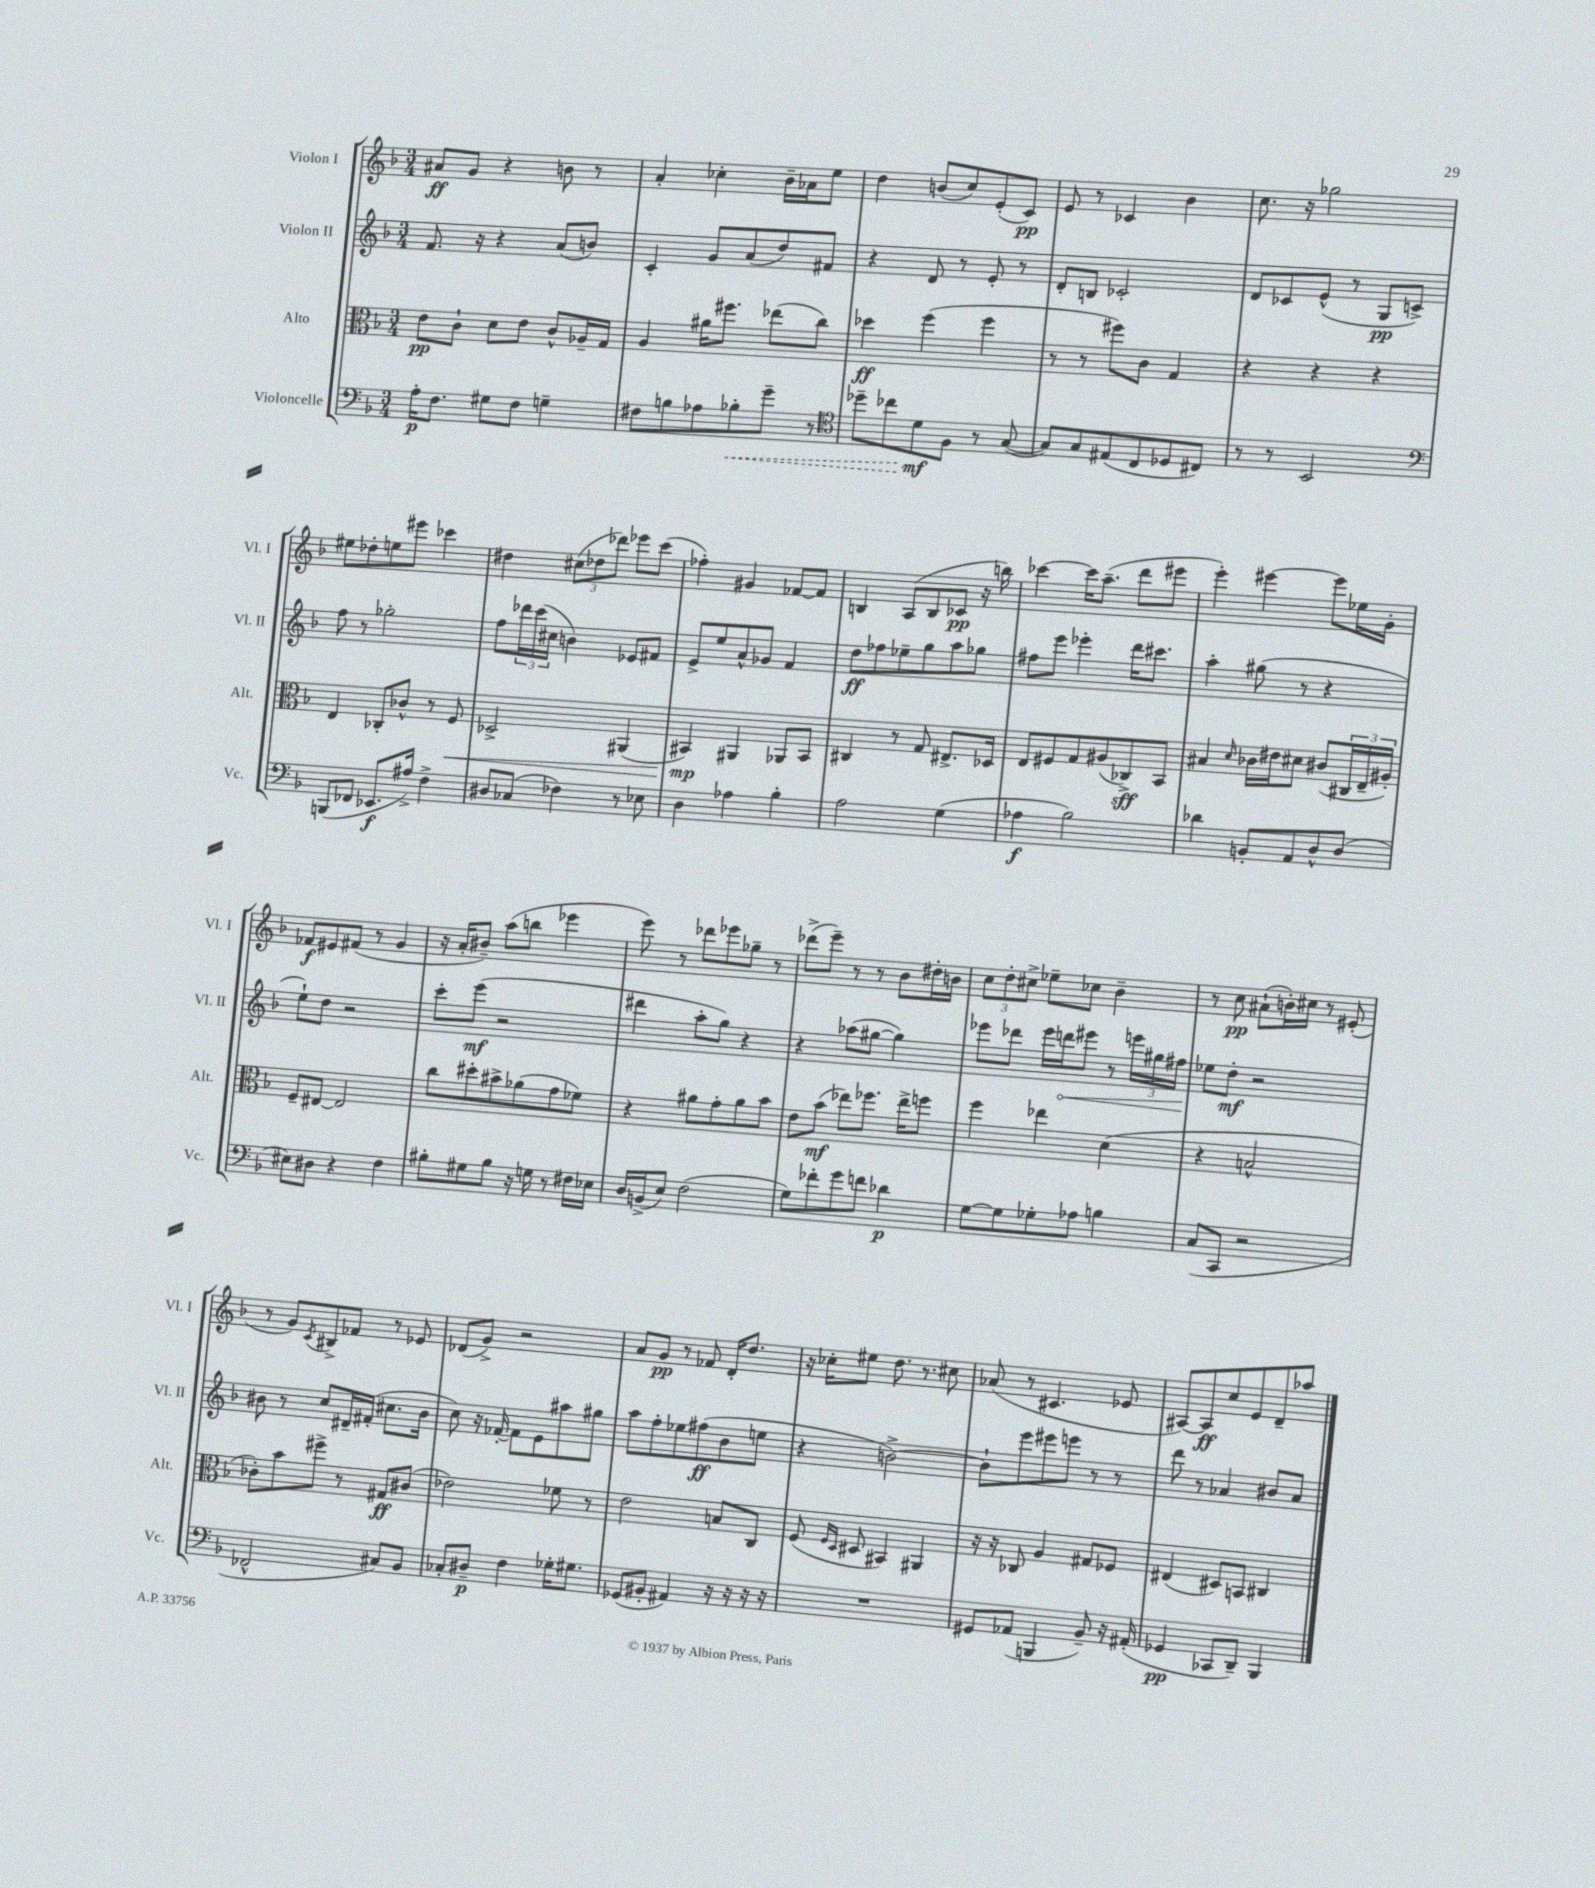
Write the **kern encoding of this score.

**kern	**dynam	**kern	**dynam	**kern	**dynam	**kern	**dynam
*part4	*part4	*part3	*part3	*part2	*part2	*part1	*part1
*staff4	*staff4	*staff3	*staff3	*staff2	*staff2	*staff1	*staff1
*I"Violoncelle	*	*I"Alto	*	*I"Violon II	*	*I"Violon I	*
*I'Vc.	*	*I'Alt.	*	*I'Vl. II	*	*I'Vl. I	*
*clefF4	*	*clefC3	*	*clefG2	*	*clefG2	*
*k[b-]	*	*k[b-]	*	*k[b-]	*	*k[b-]	*
*M3/4	*	*M3/4	*	*M3/4	*	*M3/4	*
=1	=1	=1	=1	=1	=1	=1	=1
16A'\KL	p	8e\L	pp	8.f/	.	8a#X/L	ff
8.F\J	.	.	.	.	.	.	.
.	.	8c`\J	.	.	.	8g/J	.
.	.	.	.	16r	.	.	.
8G#X\L	.	8d\L	.	4r	.	4r	.
8F\J	.	8e\J	.	.	.	.	.
4Gn~\	.	8c^^/L	.	(8a/L	.	8bn\	.
.	.	16A-X~/L	.	8bn/J)	.	8r	.
.	.	16G/JJ	.	.	.	.	.
=2	=2	=2	=2	=2	=2	=2	=2
8F#X\L	.	4A/	.	4c'/	.	4a'/	.
8Bn\	.	.	.	.	.	.	.
8A-X\	.	16a#X\KL	.	8g/L	.	4cc-X'\	.
.	.	8.ff#X\J	.	.	.	.	.
!	!LO:HP:b	!	!	!	!	!	!
8B-X'\	<	.	.	(8a/	.	.	.
8g~\J	.	(8ee-X\L	.	8dd/)	.	16b-~\LL	.
.	.	.	.	.	.	16a-X\J	.
8r	.	8cc\J)	.	8f#X/J	.	8ee\J	.
=3	=3	=3	=3	=3	=3	=3	=3
*clefC4	*	*	*	*	*	*	*
8dd-X~\L	.	4dd-X\	ff	4r	.	4dd\	.
8cc-X\	.	.	.	.	.	.	.
8d\	mf	(4ff\	.	8d/	.	(8bn/L	.
8F\J	[	.	.	8r	.	8cc/)	.
8r	.	4ff\	.	8e'/	.	(8e'/	.
([8G/	.	.	.	8r	.	8c/J)	pp
=4	=4	=4	=4	=4	=4	=4	=4
8G/L])	.	8r	.	8d'/L	.	8e/	.
8G/	.	8r	.	8Bn/J	.	8r	.
(8E#X/	.	8ff#X\L)	.	2c-X'/	.	4c-X/	.
8C/	.	8c\J	.	.	.	.	.
8D-X/	.	4G/	.	.	.	4b-\	.
8C#X/J)	.	.	.	.	.	.	.
=5	=5	=5	=5	=5	=5	=5	=5
8r	.	4r	.	8d/L	.	8.cc\	.
8r	.	.	.	8c-X/	.	.	.
.	.	.	.	.	.	16r	.
2BB-/	.	4r	.	(8e^^/J	.	2gg-X\	.
.	.	.	.	8r	.	.	.
.	.	4r	.	8G/L	pp	.	.
.	.	.	.	8cn^/J)	.	.	.
!!LO:LB:g=z
=6	=6	=6	=6	=6	=6	=6	=6
*clefF4	*	*	*	*	*	*	*
(8BBBn/L	.	4E/	.	8ff\	.	8ee#X\L	.
8FF-X/J	.	.	.	8r	.	8dd-X'\	.
8.EE-X/L	f	8C-X'/L	.	2gg-X'\	.	8een\	.
.	.	8c-X^^/J	.	.	.	8eee#X\J	.
16A#X^/Jk)	.	.	.	.	.	.	.
4F^\	.	8r	.	.	.	4ccc-X\	.
!	!	!	!LO:HP:b	!	!	!	!
.	.	8F/	<	.	.	.	.
=7	=7	=7	=7	=7	=7	=7	=7
8D#X/L	.	2D-X^/	.	8ff\L	.	4dd#X\	.
(8C-X/J	.	.	.	24ddd-X\L	.	.	.
.	.	.	.	(24ccc\	.	.	.
.	.	.	.	24cc#X\JJ	.	.	.
4F-X\)	.	.	.	4bn\)	.	(12cc#X\L	.
.	.	.	.	.	.	12dd-X\	.
.	.	.	.	.	.	12ddd-X\J)	.
8r	.	(4AA#X/	.	8e-X/L	.	8eee-X\L	.
8E-X\	.	.	.	8f#X/J	.	(8ccc\J	.
=8	=8	=8	=8	=8	=8	=8	=8
4D\	.	4BB#X/)	mp	8e^/L	.	4ff-X'\)	.
.	.	.	.	8ee/	.	.	.
4A-X\	.	4AA#X/	[	8a^^/	.	4g#X/	.
.	.	.	.	8g-X/J	.	.	.
4B-'\	.	8AA-X/L	.	4f/	.	[8f-X/L	.
.	.	8BB#/J	.	.	.	8f-/J]	.
=9	=9	=9	=9	=9	=9	=9	=9
2A\	.	4C#X/	.	8dd\L	ff	4Bn/	.
.	.	.	.	8ff-X\	.	.	.
.	.	8r	.	8ee-X~\	.	(8A/L	.
.	.	8G/	.	8gg\	.	8B/	.
(4G\	.	8.E#X^/L	.	8aa\	.	8c-X/J	pp
.	.	.	.	8gg-X\J	.	16r	.
.	.	16D-X/Jk	.	.	.	16bbn\)	.
=10	=10	=10	=10	=10	=10	=10	=10
4A-X\	f	8E/L	.	8ff#X\L	.	[4ccc-X\	.
.	.	8F#X/	.	8eee\J	.	.	.
2B-\)	.	8G/	.	4eee-X'\	.	16ccc-\KL]	.
.	.	.	.	.	.	(8.aa~\J	.
.	.	(8A#X/	.	.	.	.	.
.	.	8C-X^/)	sff	16ddd\KL	.	8ddd\L	.
.	.	.	.	8.ccc#X\J	.	.	.
.	.	8BB-/J	.	.	.	8eee#X\J	.
=11	=11	=11	=11	=11	=11	=11	=11
4d-X\	.	4B#X/	.	4aa'\	.	4eee'\)	.
.	.	16qqd/	.	.	.	.	.
8BBn'/L	.	16c-X\LL	.	(8gg#X\	.	[4eee#X\	.
.	.	16e#X\J	.	.	.	.	.
8AA/	.	8d#X\J	.	8r	.	.	.
8D^^/	.	(8c#X/L	.	4r	.	8eee#\L]	.
(8D/J	.	24C#X/L	.	.	.	16ee-X\L	.
.	.	24E~/	.	.	.	.	.
.	.	.	.	.	.	16g'\JJ	.
.	.	24A#X'/JJ)	.	.	.	.	.
!!LO:LB:g=z
=12	=12	=12	=12	=12	=12	=12	=12
8E#X\L)	.	8F~/L	.	8ee`\L)	.	8f-X/L	f
8D#X\J	.	[8E#X/J	.	8dd\J	.	8e#X/	.
4r	.	2E#/]	.	2r	.	(8f#X/J	.
.	.	.	.	.	.	8r	.
4F\	.	.	.	.	.	4g/	.
=13	=13	=13	=13	=13	=13	=13	=13
8B#X'\L	.	8cc\L	.	8ccc'\L	.	16r	.
.	.	.	.	.	.	16a'/KL	.
8G#X\	.	8dd#X'\	.	(8eee\J	mf	8b#X~/J)	.
8B#\J	.	8b#X^\	.	2r	.	(8aa\L	.
16r	.	(8a-X\	.	.	.	8bbn\J	.
16Gn\	.	.	.	.	.	.	.
8r	.	8g\	.	.	.	4eee-X\	.
16F#X\LL	.	8f-X\J)	.	.	.	.	.
16E-X\JJ	.	.	.	.	.	.	.
=14	=14	=14	=14	=14	=14	=14	=14
16D/LL	.	4r	.	4ddd#X\	.	8eee\)	.
(16BBn^/J	.	.	.	.	.	.	.
8E/J)	.	.	.	.	.	8r	.
(2F\	.	8a#X\L	.	8aa'\L	.	8ddd-X\L	.
.	.	8g'\	.	8gg\J)	.	8eee-X\	.
.	.	8a#\	.	4r	.	8gg-X~\J	.
.	.	8b-\J	.	.	.	8r	.
=15	=15	=15	=15	=15	=15	=15	=15
8G\L)	.	8e\L	.	4r	.	(8ddd-X^\L	.
8f-X'\	.	(8b-\J	mf	.	.	8eee~\J)	.
8g\	.	8ee-X\L)	.	(8aa-X\L	.	8r	.
8fn\J	.	8.ff-X\J	.	[8gg#X\J	.	8r	.
4d-X\	p	.	.	4gg#\])	.	8b-\L	.
.	.	16ee-^\KL	.	.	.	.	.
.	.	8ffn\J	.	.	.	16dd#X'\L	.
.	.	.	.	.	.	16bn\JJ	.
=16	=16	=16	=16	=16	=16	=16	=16
[8G\L	.	4ff\	.	8eee-X\L	.	12cc\L	.
.	.	.	.	.	.	12dd'\	.
8G\]	.	.	.	8ddd-X\J	.	.	.
.	.	.	.	.	.	12cc#X^\J	.
8G-X'\	.	4ee-X\	.	16eee-\LL	.	8ee-X~\L	.
!	!	!	!	!	!LO:HP:b	!	!
.	.	.	.	16dddn\J	<	.	.
8A-X\J	.	.	.	8eee#X\J	.	8cc-X\J	.
4Bn\	.	(4d\	.	8r	.	4b-~\	.
.	.	.	.	24eeen\LL	.	.	.
.	.	.	.	24gg#X\	.	.	.
.	.	.	.	24ff#X\JJ	.	.	.
.	.	.	.	.	[	.	.
=17	=17	=17	=17	=17	=17	=17	=17
(8C/L	.	4r	.	8ee-X\L	.	8r	.
8CC/J	.	.	.	8dd'\J	mf	8cc\	pp
2r	.	2Bn^^/	.	2r	.	(8a#X`\L	.
.	.	.	.	.	.	16bn'\L)	.
.	.	.	.	.	.	16cc#X\JJ	.
.	.	.	.	.	.	8r	.
.	.	.	.	.	.	(8e#X'/	.
!!LO:LB:g=z
=18	=18	=18	=18	=18	=18	=18	=18
2FF-X^^/	.	8c-X'\L)	.	8b#X\	.	8r	.
.	.	8b-\	.	8r	.	8g/L)	.
.	.	.	.	.	.	8qc/	.
.	.	8ff#X^\J	.	8cc/L	.	8B#X^/	.
.	.	8r	.	16d#X~/L	.	8f-X/J	.
.	.	.	.	(16f#X'/JJ	.	.	.
8C#X/L)	.	8G#X/L	ff	8.cc#X\L	.	8r	.
8BB-/J	.	(8c#X/J	.	.	.	8e-X/	.
.	.	.	.	16b#\Jk	.	.	.
=19	=19	=19	=19	=19	=19	=19	=19
8C-X'/L	.	2e-X\)	.	8cc\)	.	(8d-X/L	.
8D#X~/J	p	.	.	16r	.	8g^/J)	.
.	.	.	.	[16f-X'/	.	.	.
4F\	.	.	.	8f-\L]	.	2r	.
.	.	.	.	8e\	.	.	.
16G-X'\KL	.	8f-X\	.	8aa#X\	.	.	.
8.G#X\J	.	.	.	.	.	.	.
.	.	8r	.	8gg#X\J	.	.	.
=20	=20	=20	=20	=20	=20	=20	=20
(8GG-X/L	.	2e\	.	8aa\L	.	8a/L	.
8BB#X'/J	.	.	.	8ff'\	.	8g/J	pp
4AA#X/)	.	.	.	8ee-X\	.	8r	.
.	.	.	.	(8ff#X\	ff	8f-X/	.
16r	.	8Bn/L	.	8b-\	.	16d'/KL	.
16r	.	.	.	.	.	8.dd/J	.
16r	.	8C/J	.	8een\J	.	.	.
16r	.	.	.	.	.	.	.
=21	=21	=21	=21	=21	=21	=21	=21
2.r	.	(8F/	.	4r	.	16r	.
.	.	.	.	.	.	16cc-X'\KL	.
.	.	16qqF/LL	.	.	.	.	.
.	.	16qqD/JJ	.	.	.	.	.
.	.	8D#X/	.	.	.	8ee#X\J	.
.	.	4BB#X/)	.	[2bn^\)	.	8.dd\	.
.	.	.	.	.	.	8.r	.
.	.	4AA#X/	.	.	.	.	.
.	.	.	.	.	.	8cc#X\	.
=22	=22	=22	=22	=22	=22	=22	=22
8GG#X/L	.	16r	.	8b`\L]	.	(8a-X/	.
.	.	16r	.	.	.	.	.
(8AA-X/J	.	8C-X/	.	8eee\	.	8r	.
4BBBn/	.	4A/	.	8eee#X\	.	4.c#X/	.
.	.	.	.	8eeen\J	.	.	.
8BB-~/)	.	8G#X/L	.	8r	.	.	.
16r	.	8F-X/J	.	8r	.	8e-X/	.
(16AA#X'/	.	.	.	.	.	.	.
=23	=23	=23	=23	=23	=23	=23	=23
4GG-X/	pp	(4E#X/	.	8ddd\	.	[8A#X/L)	.
.	.	.	.	8r	.	8A#/]	ff
8CC-X/L	.	8D#X/L)	.	4a-X/	.	8cc/	.
8DD~/J)	.	8BBn/J	.	.	.	8e/	.
4BBB-/	.	4C#X/	.	8b#X/L	.	8d~/	.
.	.	.	.	8a-/J	.	8aa-X/J	.
==	==	==	==	==	==	==	==
*-	*-	*-	*-	*-	*-	*-	*-
